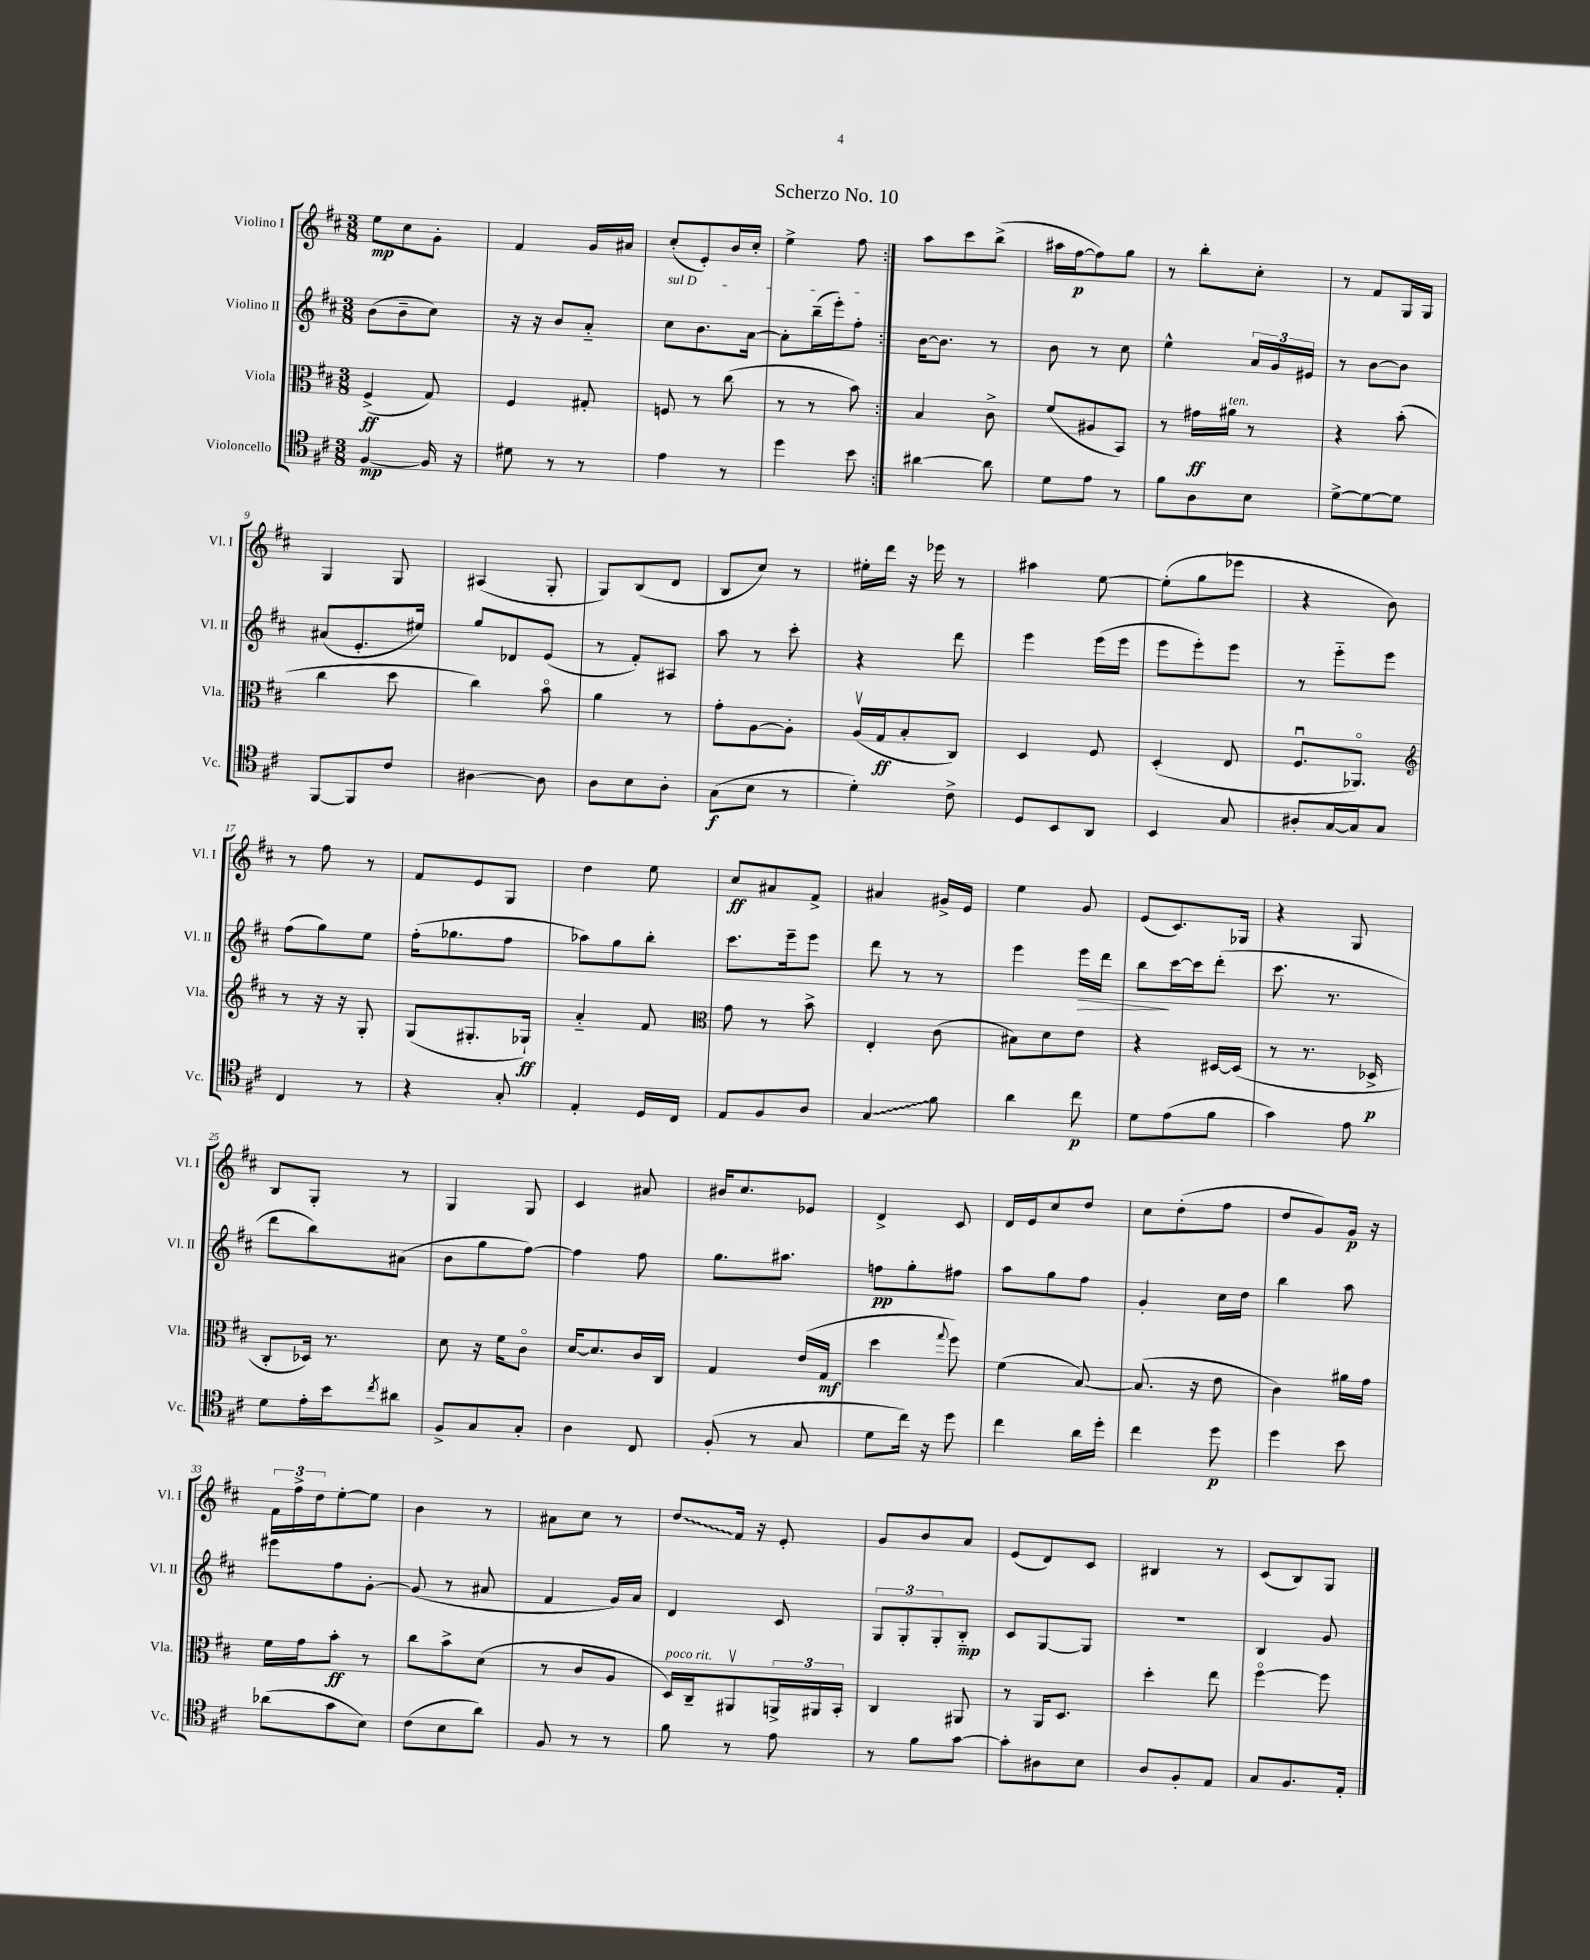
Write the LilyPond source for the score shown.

\header { title = "Scherzo No. 10" }
<<
\new StaffGroup <<
\new Staff = "s0" \with { instrumentName = "Violino I" shortInstrumentName = "Vl. I" } {
    \clef treble \key d \major \numericTimeSignature \time 3/8
    \repeat volta 2 { e''8\mp cis''8 g'8-. |
    fis'4 g'16 ais'16 |
    cis''8-.( e'8-.) b'16 cis''16-. |
    e''4-> fis''8 | }
    a''8 cis'''8 b''8->( |
    ais''16 fis''16~\p fis''8) g''8 |
    r8 b''8-. cis''8-. |
    r8 fis'8 g16 g16 |
    g4 g8 |
    ais4( g8-. |
    g8) b8( d'8 |
    b8 cis''8) r8 |
    eis''16-. d'''16 r16 ees'''16 r8 |
    ais''4 e''8~ |
    e''8-.( g''8 ees'''8 |
    r4 b'8) |
    r8 fis''8 r8 |
    fis'8 e'8 g8 |
    d''4 e''8 |
    cis''8\ff ais'8 fis'8-> |
    ais'4 gis'16-> e'16 |
    e''4 g'8 |
    e'8( cis'8.) ges16 |
    r4 g8 |
    b8 g8-. r8 |
    g4 g8 |
    cis'4 ais'8 |
    bis'16 cis''8. ees'8 |
    d'4-> cis'8 |
    d'16 e'16 cis''8 d''8 |
    cis''8 d''8-.( fis''8 |
    d''8 g'8) g'16\p r16 |
    \tuplet 3/2 { fis'16 fis''16-> d''16 } e''8~-. e''8 |
    b'4 r8 |
    ais'8 cis''8 r8 |
    \once \override Glissando.style = #'zigzag d''8\glissando fis'16 r16 e'8-. |
    g'8 b'8 a'8 |
    e'8( d'8) cis'8 |
    bis4 r8 |
    cis'8( b8) g8 \bar "|." |
}
\new Staff = "s1" \with { instrumentName = "Violino II" shortInstrumentName = "Vl. II" } {
    \clef treble \key d \major \numericTimeSignature \time 3/8
    \repeat volta 2 { b'8( b'8-- cis''8) |
    r16 r16 b'8 a'8-_ |
    \once \override TextSpanner.bound-details.left.text = \markup { \italic "sul D" } cis''8\startTextSpan b'8. a'16~ |
    a'8-. b''16--( e'''16-.) fis''8-.\stopTextSpan | }
    b'16~ b'8. r8 |
    b'8 r8 cis''8 |
    e''4-^ \tuplet 3/2 { a'16 g'16 eis'16 } |
    r8 b'8~ b'8 |
    ais'8( e'8.-. eis''16) |
    g''8 des'8 e'8( |
    r8 fis'8-.) ais8 |
    a''8 r8 cis'''8-. |
    r4 d'''8 |
    e'''4 e'''16( e'''16 |
    e'''8 e'''8-.) e'''8 |
    r8 e'''8-_ e'''8 |
    fis''8( g''8) e''8 |
    fis''16-.( ges''8. fis''8 |
    aes''8) g''8 b''8-. |
    cis'''8. e'''16-- e'''8 |
    d'''8 r8 r8 |
    e'''4 e'''16\> d'''16 |
    b''8\! cis'''16~ cis'''16 d'''8-.( |
    cis'''8. r8. |
    d'''8 b''8) ais'8( |
    b'8 g''8 fis''8~) |
    fis''4 fis''8 |
    g''8. ais''8. |
    f''8\pp g''8-. fis''8 |
    a''8 g''8 fis''8 |
    g'4-. cis''16 d''16 |
    b''4 a''8 |
    eis'''8 fis''8 g'8~-. |
    g'8( r8 ais'8 |
    fis'4 g'16) a'16 |
    d'4 cis'8 |
    \tuplet 3/2 { g8 g8-. g8-. } b8-_\mp |
    cis'8 g8~ g8 |
    R4. |
    b4 g'8 \bar "|." |
}
\new Staff = "s2" \with { instrumentName = "Viola" shortInstrumentName = "Vla." } {
    \clef alto \key d \major \numericTimeSignature \time 3/8
    \repeat volta 2 { fis4->\ff( g8) |
    fis4 gis8-. |
    f8 r8 cis''8( |
    r8 r8 b'8) | }
    b4 cis'8-> |
    fis'8( ais8 b,8) |
    r8 gis'16\ff ais'16^\markup { \italic "ten." } r8 |
    r4 b'8-.( |
    cis''4 d''8 |
    cis''4) b'8\flageolet |
    a'4 r8 |
    g'8-. a8~ a8-. |
    a16\upbow( g16\ff b8-. cis8) |
    d4 fis8 |
    d4-.( e8 |
    fis8.\downbow aes,8.\flageolet) |
    \clef treble r8 r16 r16 g8-. |
    g8( gis8.-. ges16-!\ff) |
    a'4-_ fis'8 |
    \clef alto g'8 r8 b'8-> |
    e4-. cis'8( |
    bis8) d'8 e'8 |
    r4 dis16~ dis16( |
    r8 r8. des16->\p |
    cis8-. des16) r8. |
    d'8 r16 fis'16 cis'8\flageolet |
    d'16~ d'8. cis'16 cis16 |
    g4 e'16( g16\mf |
    d''4 \appoggiatura { g''8 } fis''8) |
    fis'4( b8~) |
    b8.( r16 e'8 |
    cis'4) ais'16 g'16 |
    fis'16 g'16 b'8-.\ff r8 |
    cis''8 b'8-> d'8( |
    r8 cis'8 a8 |
    d16^\markup { \italic "poco rit." }) cis16-- ais,8\upbow \tuplet 3/2 { a,16-> ais,16 b,16-. } |
    cis4 ais,8 |
    r8 a,16 d8. |
    d''4-. e''8 |
    fis''4~\flageolet fis''8 \bar "|." |
}
\new Staff = "s3" \with { instrumentName = "Violoncello" shortInstrumentName = "Vc." } {
    \clef tenor \key d \major \numericTimeSignature \time 3/8
    \repeat volta 2 { fis4~\mp fis16 r16 |
    dis'8 r8 r8 |
    e'4 r8 |
    d''4 b'8 | }
    ais'4~ ais'8 |
    d'8 e'8 r8 |
    fis'8 a8 b8 |
    d'8~-> d'8~ d'8 |
    fis,8~ fis,8 cis'8 |
    ais4~ ais8 |
    a8 b8 a8-. |
    g8\f( b8 r8 |
    d'4-.) cis'8-> |
    d8 b,8 a,8 |
    b,4 g8 |
    ais8-. g16~ g16 g8 |
    cis4 r8 |
    r4 g8-. |
    e4-. d16 cis16 |
    e8 fis8 a8 |
    \once \override Glissando.style = #'zigzag g4\glissando fis'8 |
    a'4 cis''8\p |
    d'8 e'8( fis'8 |
    g'4) e'8 |
    d'8 e'16-. b'16 \acciaccatura { cis''8 } ais'8 |
    fis8-> g8 g8-. |
    a4 cis8 |
    fis8-.( r8 g8 |
    d'8 cis''16) r16 d''8 |
    cis''4 a'16 d''16-. |
    cis''4 d''8\p |
    d''4 b'8 |
    aes'8( g'8 b8) |
    cis'8( b8 a'8) |
    fis8 r8 r8 |
    fis'8 r8 e'8 |
    r8 fis'8 g'8~ |
    g'8-. ais8 b8 |
    a8 fis8-. e8 |
    g8 fis8. e16-. \bar "|." |
}
>>
>>
